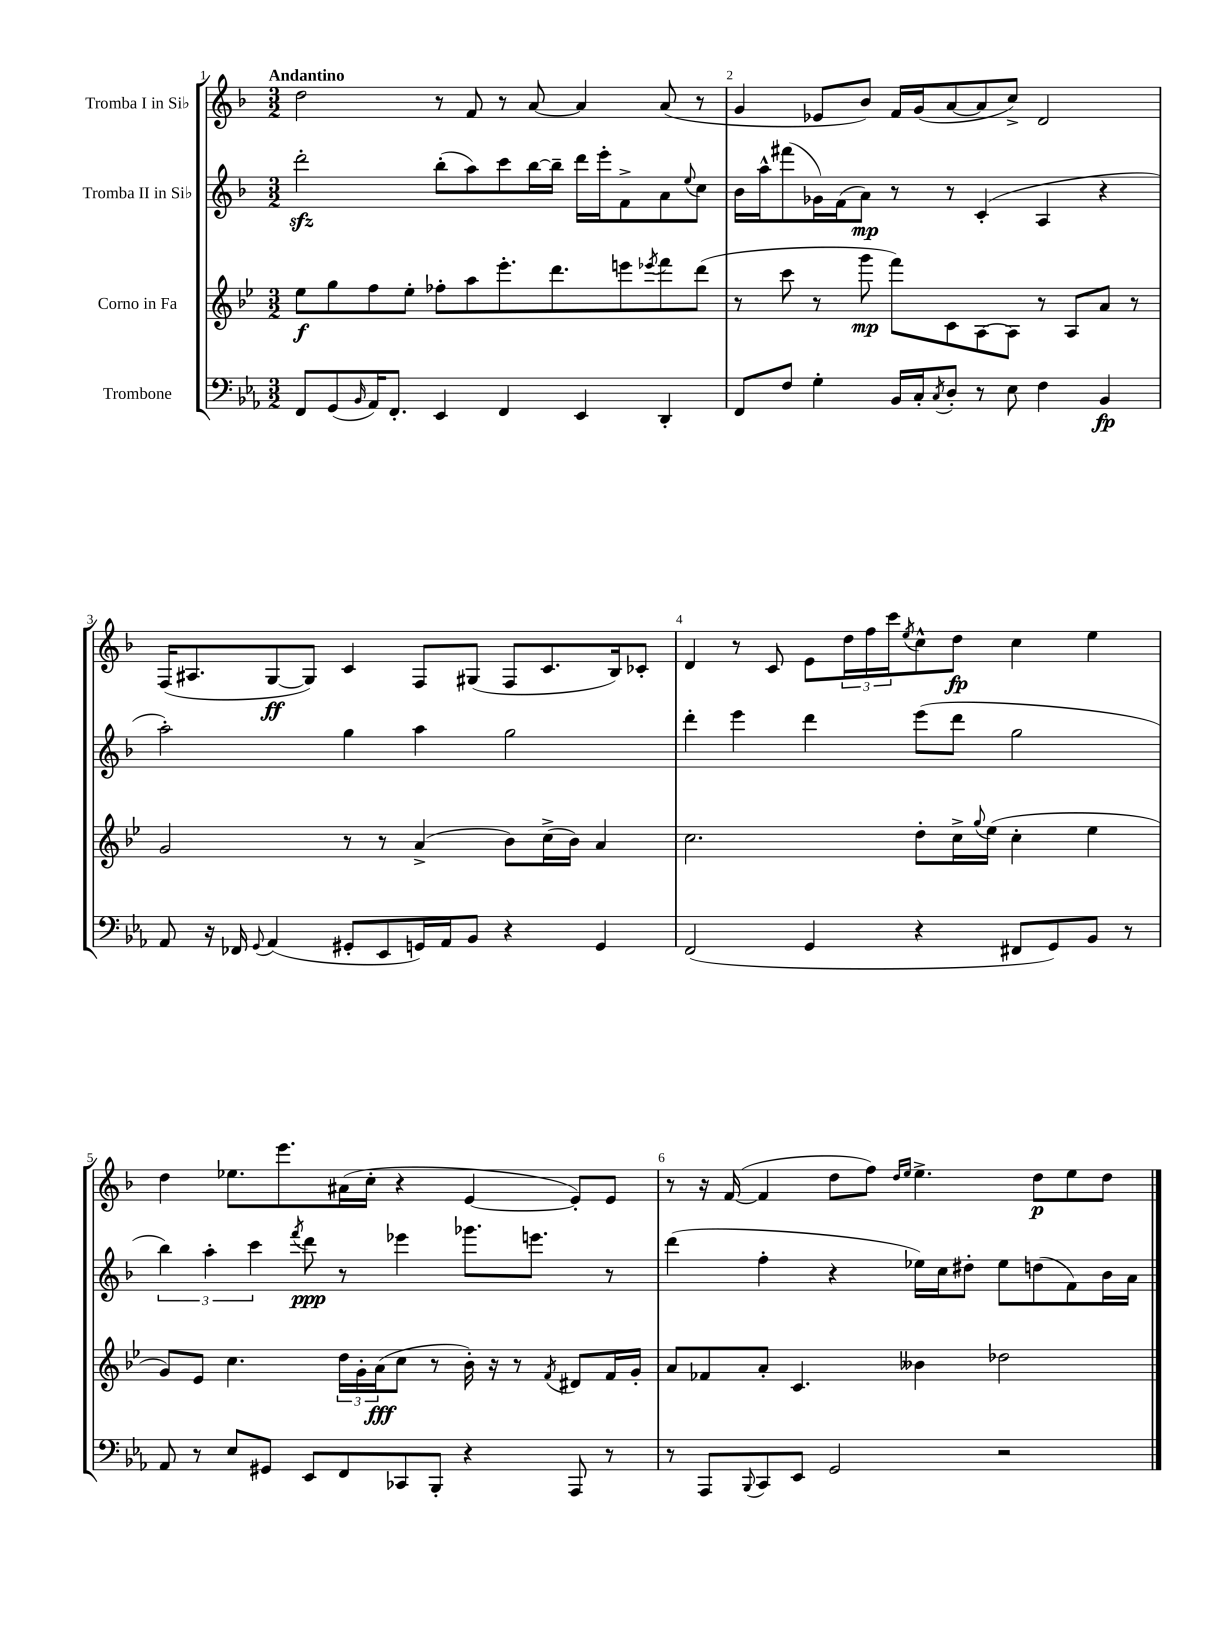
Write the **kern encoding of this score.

**kern	**dynam	**kern	**dynam	**kern	**dynam	**kern	**dynam
*part4	*part4	*part3	*part3	*part2	*part2	*part1	*part1
*staff4	*staff4	*staff3	*staff3	*staff2	*staff2	*staff1	*staff1
*I"Trombone	*	*I"Corno in Fa	*	*I"Tromba II in Si♭	*	*I"Tromba I in Si♭	*
*clefF4	*	*clefG2	*	*clefG2	*	*clefG2	*
*k[b-e-a-]	*	*k[b-e-]	*	*k[b-]	*	*k[b-]	*
*M3/2	*	*M3/2	*	*M3/2	*	*M3/2	*
=1	=1	=1	=1	=1	=1	=1	=1
!	!	!	!	!	!	!LO:TX:a:B:t=Andantino	!
8FF/L	.	8ee-\L	f	2dddzz'\	.	2dd\	.
(8GG/	.	8gg\	.	.	.	.	.
16qqBB-/	.	.	.	.	.	.	.
16AA-/K)	.	8ff\	.	.	.	.	.
8.FF'/J	.	.	.	.	.	.	.
.	.	8ee-'\J	.	.	.	.	.
4EE-/	.	8ff-X'\L	.	(8bb-'\L	.	8r	.
.	.	8aa\	.	8aa\)	.	8f/	.
4FF/	.	8.eee-'\	.	8ccc\	.	8r	.
.	.	.	.	[16bb-\L	.	[8a/	.
.	.	8.ddd\	.	16bb-~\JJ]	.	.	.
4EE-/	.	.	.	16ddd\LL	.	4a/]	.
.	.	.	.	16eee'\J	.	.	.
.	.	8eeen\	.	8f^\	.	.	.
.	.	8qeee-X/	.	.	.	.	.
4DD'/	.	8fff\	.	8a\	.	(8a/	.
.	.	.	.	8qqee/	.	.	.
.	.	(8ddd\J	.	8cc\J	.	8r	.
=2	=2	=2	=2	=2	=2	=2	=2
8FF/L	.	8r	.	16b-\LL	.	4g/	.
.	.	.	.	16aa^^\J	.	.	.
8F/J	.	8ccc\	.	(8fff#X\	.	.	.
4G'\	.	8r	.	16g-X\L)	.	8e-X/L	.
.	.	.	.	(16f\J	.	.	.
.	.	8ggg\	mp	8a\J)	mp	8b-/J)	.
16BB-/LL	.	8fff\L)	.	8r	.	16f/LL	.
16C'/J	.	.	.	.	.	(16g/J	.
8qC/	.	.	.	.	.	.	.
8D'/J	.	8c\	.	8r	.	[8a/	.
8r	.	[8A\	.	(4c'/	.	8a/]	.
8E-\	.	8A\J]	.	.	.	8cc^/J)	.
4F\	.	8r	.	4A/	.	2d/	.
.	.	8A/L	.	.	.	.	.
4BB-/	fp	8a/J	.	4r	.	.	.
.	.	8r	.	.	.	.	.
!!LO:LB:g=z
=3	=3	=3	=3	=3	=3	=3	=3
8AA-/	.	2g/	.	2aa'\)	.	(16F/KL	.
.	.	.	.	.	.	8.A#X/	.
16r	.	.	.	.	.	.	.
16FF-X/	.	.	.	.	.	.	.
8qqGG/	.	.	.	.	.	.	.
(4AA-/	.	.	.	.	.	[8G/	ff
.	.	.	.	.	.	8G/J])	.
8GG#X'/L	.	8r	.	4gg\	.	4c/	.
8EE-/	.	8r	.	.	.	.	.
16GGn/L)	.	(4a^/	.	4aa\	.	8F/L	.
16AA-/J	.	.	.	.	.	.	.
8BB-/J	.	.	.	.	.	(8G#X/J	.
4r	.	8b-\L)	.	2gg\	.	8F/L	.
.	.	(16cc^\L	.	.	.	8.c/	.
.	.	16b-\JJ)	.	.	.	.	.
4GG/	.	4a/	.	.	.	.	.
.	.	.	.	.	.	16B-/k)	.
.	.	.	.	.	.	8c-X'/J	.
=4	=4	=4	=4	=4	=4	=4	=4
(2FF/	.	2.cc\	.	4ddd'\	.	4d/	.
.	.	.	.	4eee\	.	8r	.
.	.	.	.	.	.	8c/	.
4GG/	.	.	.	4ddd\	.	8e\L	.
.	.	.	.	.	.	24dd\L	.
.	.	.	.	.	.	24ff\	.
.	.	.	.	.	.	24ccc\J	.
.	.	.	.	.	.	8qee/	.
4r	.	8dd'\L	.	(8eee\L	.	8cc^^\	.
.	.	16cc^\L	.	8ddd\J	.	8dd\J	fp
.	.	8qqgg/	.	.	.	.	.
.	.	(16ee-\JJ	.	.	.	.	.
8FF#X/L	.	4cc'\	.	2gg\	.	4cc\	.
8GG/)	.	.	.	.	.	.	.
8BB-/J	.	4ee-\	.	.	.	4ee\	.
8r	.	.	.	.	.	.	.
!!LO:LB:g=z
=5	=5	=5	=5	=5	=5	=5	=5
8AA-/	.	8g/L)	.	6bb-\)	.	4dd\	.
8r	.	8e-/J	.	.	.	.	.
.	.	.	.	6aa'\	.	.	.
8E-/L	.	4.cc\	.	.	.	8.ee-X\L	.
.	.	.	.	6ccc\	.	.	.
8GG#X/J	.	.	.	.	.	.	.
.	.	.	.	.	.	8.eee\	.
.	.	.	.	8qfff/	.	.	.
8EE-/L	.	.	.	8ddd\	ppp	.	.
8FF/	.	24dd\LL	.	8r	.	(16a#X\L	.
.	.	24g'\	.	.	.	.	.
.	.	.	.	.	.	16cc'\JJ	.
.	.	(24a\J	fff	.	.	.	.
8CC-X/	.	8cc\J	.	4eee-X\	.	4r	.
8BBB-'/J	.	8r	.	.	.	.	.
4r	.	16b-'\)	.	8.ggg-X\L	.	[4e/	.
.	.	16r	.	.	.	.	.
.	.	8r	.	.	.	.	.
.	.	.	.	8.eeen\J	.	.	.
.	.	8qf/	.	.	.	.	.
8AAA-/	.	8d#X/L	.	.	.	8e'/L])	.
8r	.	16f/L	.	8r	.	8e/J	.
.	.	16g'/JJ	.	.	.	.	.
=6	=6	=6	=6	=6	=6	=6	=6
8r	.	8a/L	.	(4ddd\	.	8r	.
8AAA-/L	.	8f-X/	.	.	.	16r	.
.	.	.	.	.	.	([16f/	.
8qqBBB-/	.	.	.	.	.	.	.
8CC/	.	8a'/J	.	4ff'\	.	4f/]	.
8EE-/J	.	4.c/	.	.	.	.	.
2GG/	.	.	.	4r	.	8dd\L	.
.	.	.	.	.	.	8ff\J)	.
.	.	.	.	.	.	16qqdd/LL	.
.	.	.	.	.	.	16qqee/JJ	.
.	.	4b--X\	.	16ee-X\LL)	.	4.ee^\	.
.	.	.	.	16cc\J	.	.	.
.	.	.	.	8dd#X'\J	.	.	.
2r	.	2dd-X\	.	8ee-\L	.	.	.
.	.	.	.	(8ddn\	.	8dd\L	p
.	.	.	.	8f\)	.	8ee\	.
.	.	.	.	16b-\L	.	8dd\J	.
.	.	.	.	16a\JJ	.	.	.
==	==	==	==	==	==	==	==
*-	*-	*-	*-	*-	*-	*-	*-
